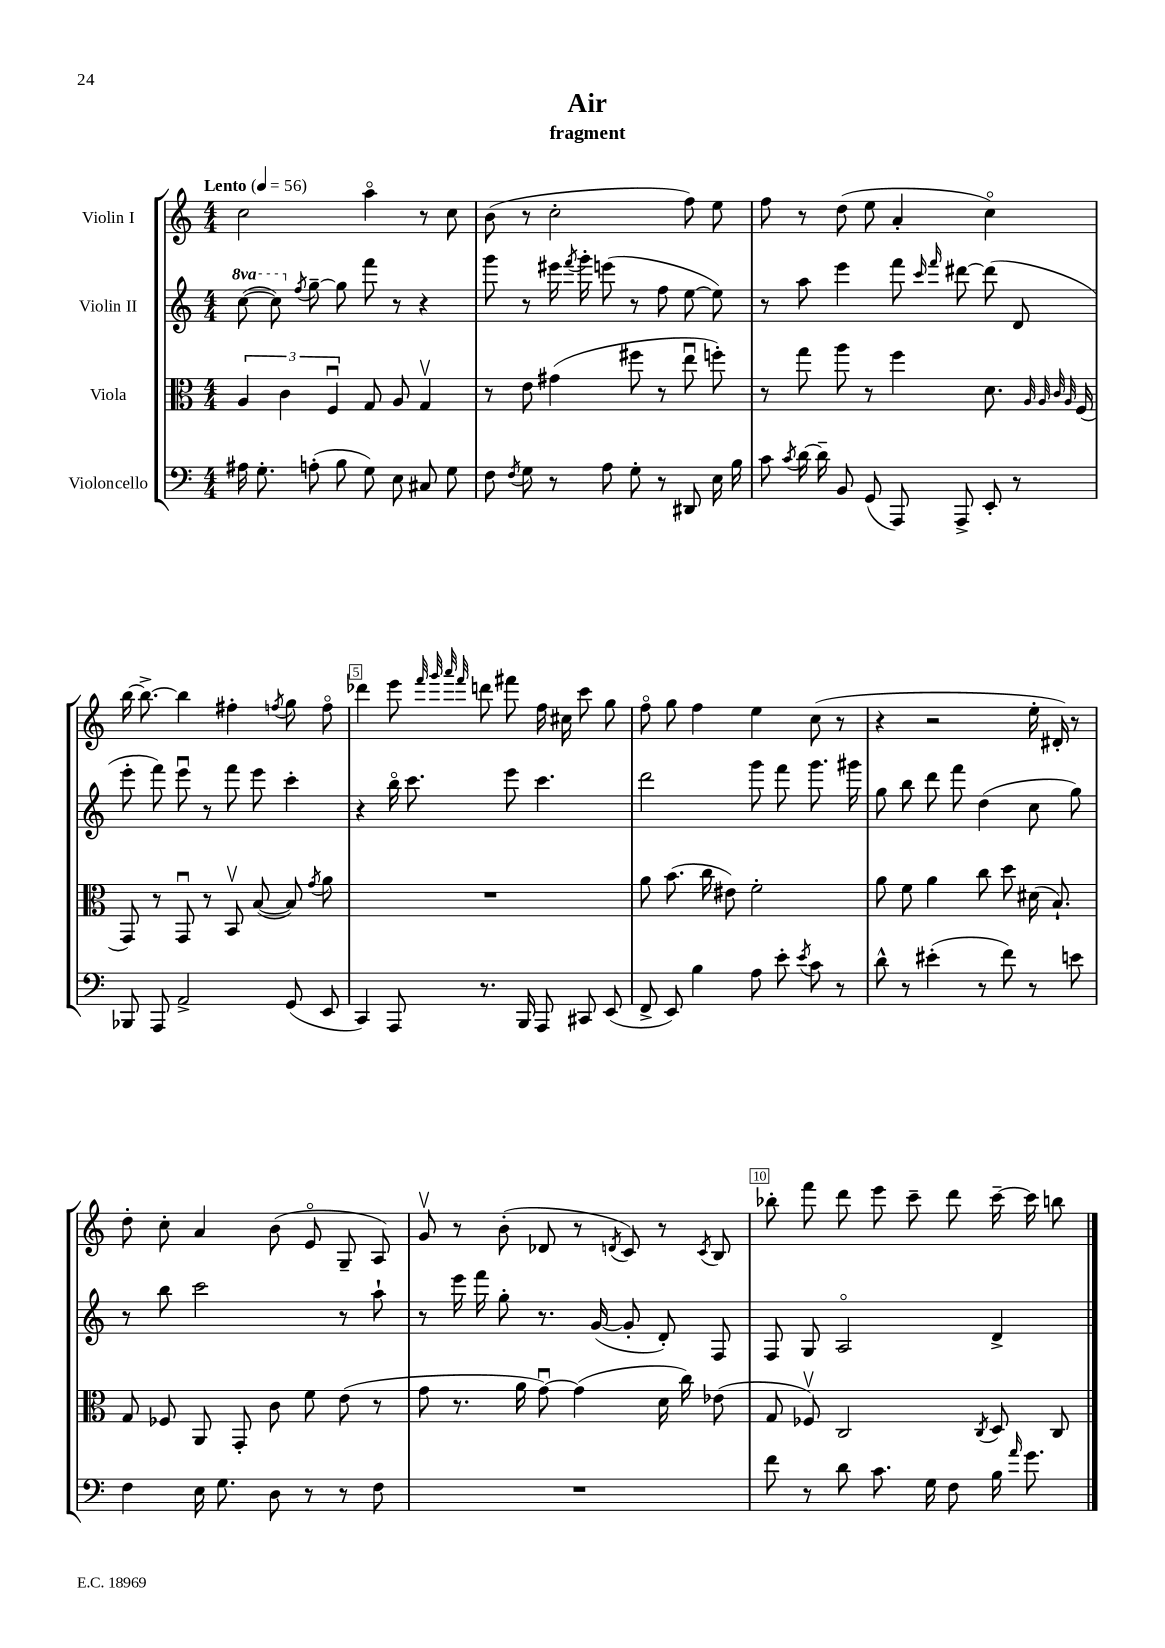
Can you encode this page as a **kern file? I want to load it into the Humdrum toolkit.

**kern	**kern	**kern	**kern
*staff4	*staff3	*staff2	*staff1
*clefF4	*clefC3	*clefG2	*clefG2
*k[]	*k[]	*k[]	*k[]
*M4/4	*M4/4	*M4/4	*M4/4
*MM56	*MM56	*MM56	*MM56
16A#	6A	([8ccc	2cc
8.G'	.	.	.
.	.	8ccc])	.
.	6c	.	.
.	.	8qff	.
(8A'	.	[8gg~	.
.	6Fu	.	.
8B	.	8gg]	.
8G)	8G	8fff	4aao
8E	8A	8r	.
8C#	4Gv	4r	8r
8G	.	.	8cc
=	=	=	=
8F	8r	8ggg	(8b
8qF	.	.	.
8G	8e	8r	8r
8r	(4g#	16eee#	2cc'
.	.	8qfff	.
.	.	16ggg'	.
8A	.	(8eee	.
8G'	8ff#	8r	.
8r	8r	8ff	.
8DD#	8eeu	[8ee	8ff)
16E	8ff')	8ee])	8ee
16B	.	.	.
=	=	=	=
8c	8r	8r	8ff
8qc	.	.	.
[16d	8gg	8aa	8r
16d~]	.	.	.
8BB	8aa	4eee	(8dd
(8GG	8r	.	8ee
8AAA)	4ff	8fff	4a'
.	.	16qqccc	.
.	.	16qqfff	.
8AAA^	.	[8ddd#	.
8EE'	8.d	(8ddd#]	4cco)
8r	.	8d	.
.	32qqA	.	.
.	32qqA	.	.
.	32qqc	.	.
.	32qqA	.	.
.	(16F	.	.
=	=	=	=
8BBB-	8GG)	8eee'	[16bb
.	.	.	8.bb^_
8AAA	8r	8fff)	.
2AA^	8GGu	8eeeu	4bb]
.	8r	8r	.
.	8BBv	8fff	4ff#'
.	([8B	8eee	.
.	.	.	8qff
(8GG	8B])	4ccc'	8gg
.	8qg	.	.
8EE	8a	.	8ffo
=	=	=	=
4CC)	1r	4r	4ddd-
8AAA	.	16bbo	8eee
.	.	8.ccc	.
.	.	.	32qqfff
.	.	.	32qqggg
.	.	.	32qqaaa
.	.	.	32qqfff
8.r	.	.	8ddd
.	.	8eee	8fff#
16BBB	.	.	.
8AAA	.	4.ccc	16ff
.	.	.	16cc#
8CC#	.	.	8ccc
(8EE	.	.	8gg
=	=	=	=
8FF^	8a	2ddd	8ffo
8EE)	(8.b	.	8gg
4B	.	.	4ff
.	16cc	.	.
.	8e#)	.	.
8A	2f'	8ggg	4ee
8e'	.	8fff	.
8qe	.	.	.
8c	.	8.ggg	(8cc
8r	.	.	8r
.	.	16ggg#	.
=	=	=	=
8d^^	8a	8gg	4r
8r	8f	8bb	.
(4e#'	4a	8ddd	2r
.	.	8fff	.
8r	8cc	(4dd	.
8f)	8dd	.	.
8r	(16d#	8cc	16ee'
.	8.B`)	.	16d#')
8e	.	8gg)	8r
=	=	=	=
4F	8G	8r	8dd'
.	8F-	8bb	8cc'
16E	8AA	2ccc	4a
8.G	.	.	.
.	8GG'	.	.
8D	8c	.	(8b
8r	8f	.	8eo
8r	(8e	8r	8G~
8F	8r	8aa`	8A)
=	=	=	=
1r	8g	8r	8gv
.	8.r	16eee	8r
.	.	16fff	.
.	.	8gg'	(8b'
.	16a	.	.
.	[8gu)	8.r	8d-
.	(4g]	.	8r
.	.	([16g	.
.	.	.	8qd
.	.	8g']	8c)
.	16d	8d')	8r
.	16cc)	.	.
.	.	.	8qc
.	(8e-	8F	8B
=	=	=	=
8f	8G	8F	8bb-'
8r	8F-v)	8G	8fff
8d	2C	2Ao	8ddd
8.c	.	.	8eee
.	.	.	8ccc~
16G	.	.	.
8F	.	.	8ddd
.	8qC	.	.
16B	8D	4d^	[16ccc~
16qqa	.	.	.
8.g	.	.	16ccc]
.	8C	.	8bb
==	==	==	==
*-	*-	*-	*-
